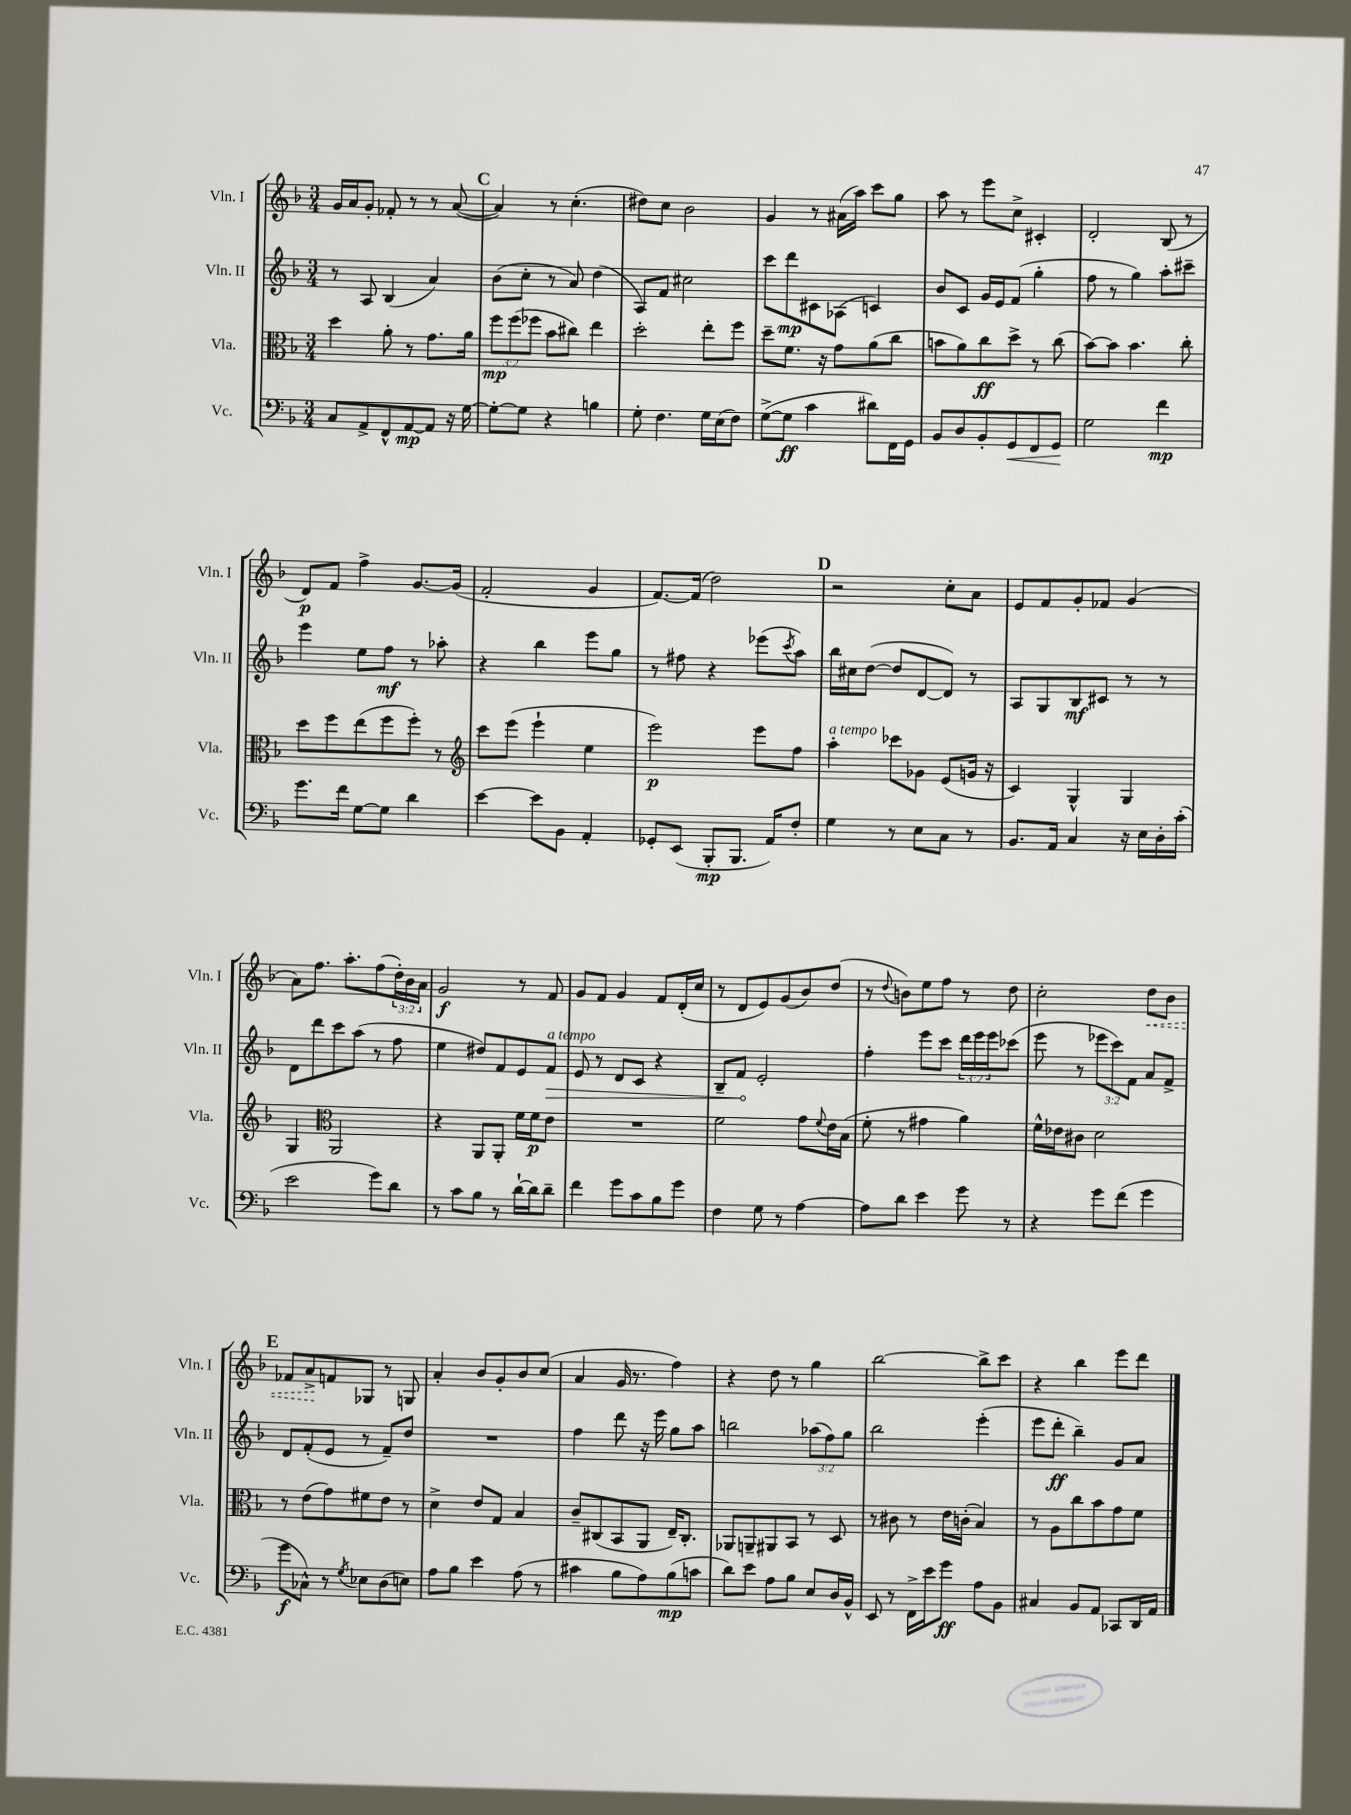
<<
\new StaffGroup <<
\new Staff = "s0" \with { instrumentName = "Vln. I" shortInstrumentName = "Vln. I" } {
    \clef treble \key f \major \numericTimeSignature \time 3/4 \override Staff.TupletNumber.text = #tuplet-number::calc-fraction-text
    g'16 a'16 g'8-. fes'8-. r8 r8 a'8~( |
    \mark \markup { \bold "C" } a'4) r8 c''4.-.( |
    dis''8) c''8 bes'2 |
    g'4 r8 ais'16( a''16) c'''8 g''8 |
    a''8 r8 e'''8 c''8-> cis'4-. |
    d'2-. bes8( r8 |
    d'8\p) f'8 f''4-> g'8.~ g'16( |
    f'2-. g'4 |
    f'8.~) f'16( d''2) |
    \mark \markup { \bold "D" } r2 c''8-. a'8 |
    e'8 f'8 g'8-. fes'8 g'4( |
    a'8) f''8. a''8.-. f''8( \tuplet 3/2 { d''16-.) bes'16 a'16 } |
    g'2\f r8 f'8 |
    g'8 f'8 g'4 f'8 d'16-.( c''16 |
    r8 d'8 e'8) g'8( bes'8) d''8( |
    r8 \appoggiatura { d''8 } b'8) e''8 f''8 r8 d''8 |
    c''2-. \once \override Hairpin.style = #'dashed-line d''8\< bes'8 |
    \mark \markup { \bold "E" } fes'8 a'8->\! f'8 ges8 r8 g8 |
    a'4-. bes'8 g'8-. bes'8 c''8( |
    a'4 g'16 r8. f''4) |
    r4 d''8 r8 g''4 |
    bes''2~ bes''8-> c'''8 |
    r4 bes''4 e'''8 d'''8 \bar "|." |
}
\new Staff = "s1" \with { instrumentName = "Vln. II" shortInstrumentName = "Vln. II" } {
    \clef treble \key f \major \numericTimeSignature \time 3/4 \override Staff.TupletNumber.text = #tuplet-number::calc-fraction-text
    r8 a8 bes4( a'4) |
    \mark \markup { \bold "C" } bes'8( c''8-. r8 a'8) d''4( |
    a8) f'8 cis''2 |
    c'''8 d'''8\mp cis'8 aes8( c'4) |
    bes'8 c'8 g'16 e'16 f'8( g''4-. |
    f''8 r8 g''4) a''8-. cis'''8-- |
    e'''4 e''8 f''8\mf r8 aes''8-. |
    r4 bes''4 e'''8 g''8 |
    r8 fis''8 r4 ees'''8( \acciaccatura { c'''8 } a''8) |
    \mark \markup { \bold "D" } bes''16 cis''16 d''8~( d''8 d'8~ d'8) r8 |
    a8 g8 bes8\mf cis'8 r8 r8 |
    d'8 d'''8 c'''8 a''8( r8 f''8 |
    e''4 dis''8) f'8 e'8 \once \override Hairpin.circled-tip = ##t f'8\>^\markup { \italic "a tempo" } |
    e'8 r8 d'8 c'8 r4 |
    bes8-- f'8\! e'2-. |
    f''4-. e'''8 c'''8 \tuplet 3/2 { d'''16 e'''16 e'''16 } ces'''8( |
    e'''8 r8 \tuplet 3/2 { ees'''8 c'''8) f'8 } a'8 f'8-> |
    \mark \markup { \bold "E" } d'8 f'8-.( e'8 r8 f'8--) d''8 |
    R2. |
    f''4 d'''8 r16 e'''16 g''8 a''8 |
    b''2 \tuplet 3/2 { aes''8( f''8) g''8 } |
    bes''2 e'''4-.( |
    e'''8 d'''8-.\ff bes''4--) g'8 a'8 \bar "|." |
}
\new Staff = "s2" \with { instrumentName = "Vla." shortInstrumentName = "Vla." } {
    \clef alto \key f \major \numericTimeSignature \time 3/4 \override Staff.TupletNumber.text = #tuplet-number::calc-fraction-text
    d''4 a'8-. r8 g'8. a'16 |
    \mark \markup { \bold "C" } \tuplet 3/2 { f''8\mp f''8( fes''8 } bes'8 cis''8) e''4 |
    d''2-. e''8-. f''8 |
    d''8-- f'8. r16 g'8 a'8( c''8 |
    b'8 a'8) c''8\ff d''8-> r8 c''8( |
    bes'8~) bes'8 bes'4. c''8-. |
    d''8 f''8 e''8( f''8 f''8-.) r8 |
    \clef treble c'''8 e'''8( e'''4-! e''4 |
    e'''2\p) e'''8 f''8 |
    \mark \markup { \bold "D" } a''4-.^\markup { \italic "a tempo" } ces'''8 ges'8 e'8( g'16 r16 |
    c'4) g4-^ g4 |
    g4 \clef alto a,2 |
    r4 a,8 a,8-. f'16 f'16\p e'8 |
    R2. |
    f'2 g'8 \appoggiatura { f'8 } e'16 bes16( |
    f'8-. r8 gis'4 a'4) |
    f'16-^ ees'16 cis'8 d'2 |
    \mark \markup { \bold "E" } r8 e'8( g'8) fis'8 e'8 r8 |
    d'4-> e'8 g8 bes4 |
    c'8-- cis8( bes,8 a,8 e16--) cis8.-. |
    aes,8 a,8-- ais,8 bes,8 r8 d8 |
    r8 cis'8 r8 e'16 c'16-.( bes4) |
    r8 a8 c''8 bes'8 g'8 f'8 \bar "|." |
}
\new Staff = "s3" \with { instrumentName = "Vc." shortInstrumentName = "Vc." } {
    \clef bass \key f \major \numericTimeSignature \time 3/4
    c8 a,8-> f,8-^ a,8~\mp a,8 r16 g16~ |
    \mark \markup { \bold "C" } g8~-. g8 r4 b4 |
    g8-. f4. g16 e16( f8) |
    g8~->( g8\ff c'4 dis'8) f,16 g,16 |
    bes,8 d8 bes,8-. g,8\< f,8 g,8\! |
    g2 f'4\mp |
    g'8. f'16 g8~ g8 d'4 |
    e'4~ e'8 bes,8 a,4-. |
    ges,8-. e,8( bes,,8-.\mp bes,,8. a,16) f8-. |
    \mark \markup { \bold "D" } g4 r8 e8 c8 r8 |
    bes,8. a,16 c4 r16 e16 d16-. c'16-.( |
    e'2 g'8) d'8 |
    r8 c'8 bes8 r8 d'16~-! d'16 d'8-- |
    f'4 g'8 c'8 bes8 g'8 |
    f4 g8 r8 a4~ |
    a8 d'8 e'4 g'8 r8 |
    r4 g'8 f'8( g'4 |
    \mark \markup { \bold "E" } g'8\f ces8-^) r8 \acciaccatura { g8 } ees8 d8( e8) |
    a8 bes8 e'4 a8( r8 |
    cis'4 bes8 a8) bes8\mp( c'8 |
    d'8) e'8 a8 bes8 e8 d16 bes,16-^ |
    e,8 r8 f,16-> e'16 g'8\ff a8 bes,8 |
    cis4 bes,8 a,8 ces,8 d,16 a,16 \bar "|." |
}
>>
>>
\layout { \context { \Score \remove "Bar_number_engraver" } }
